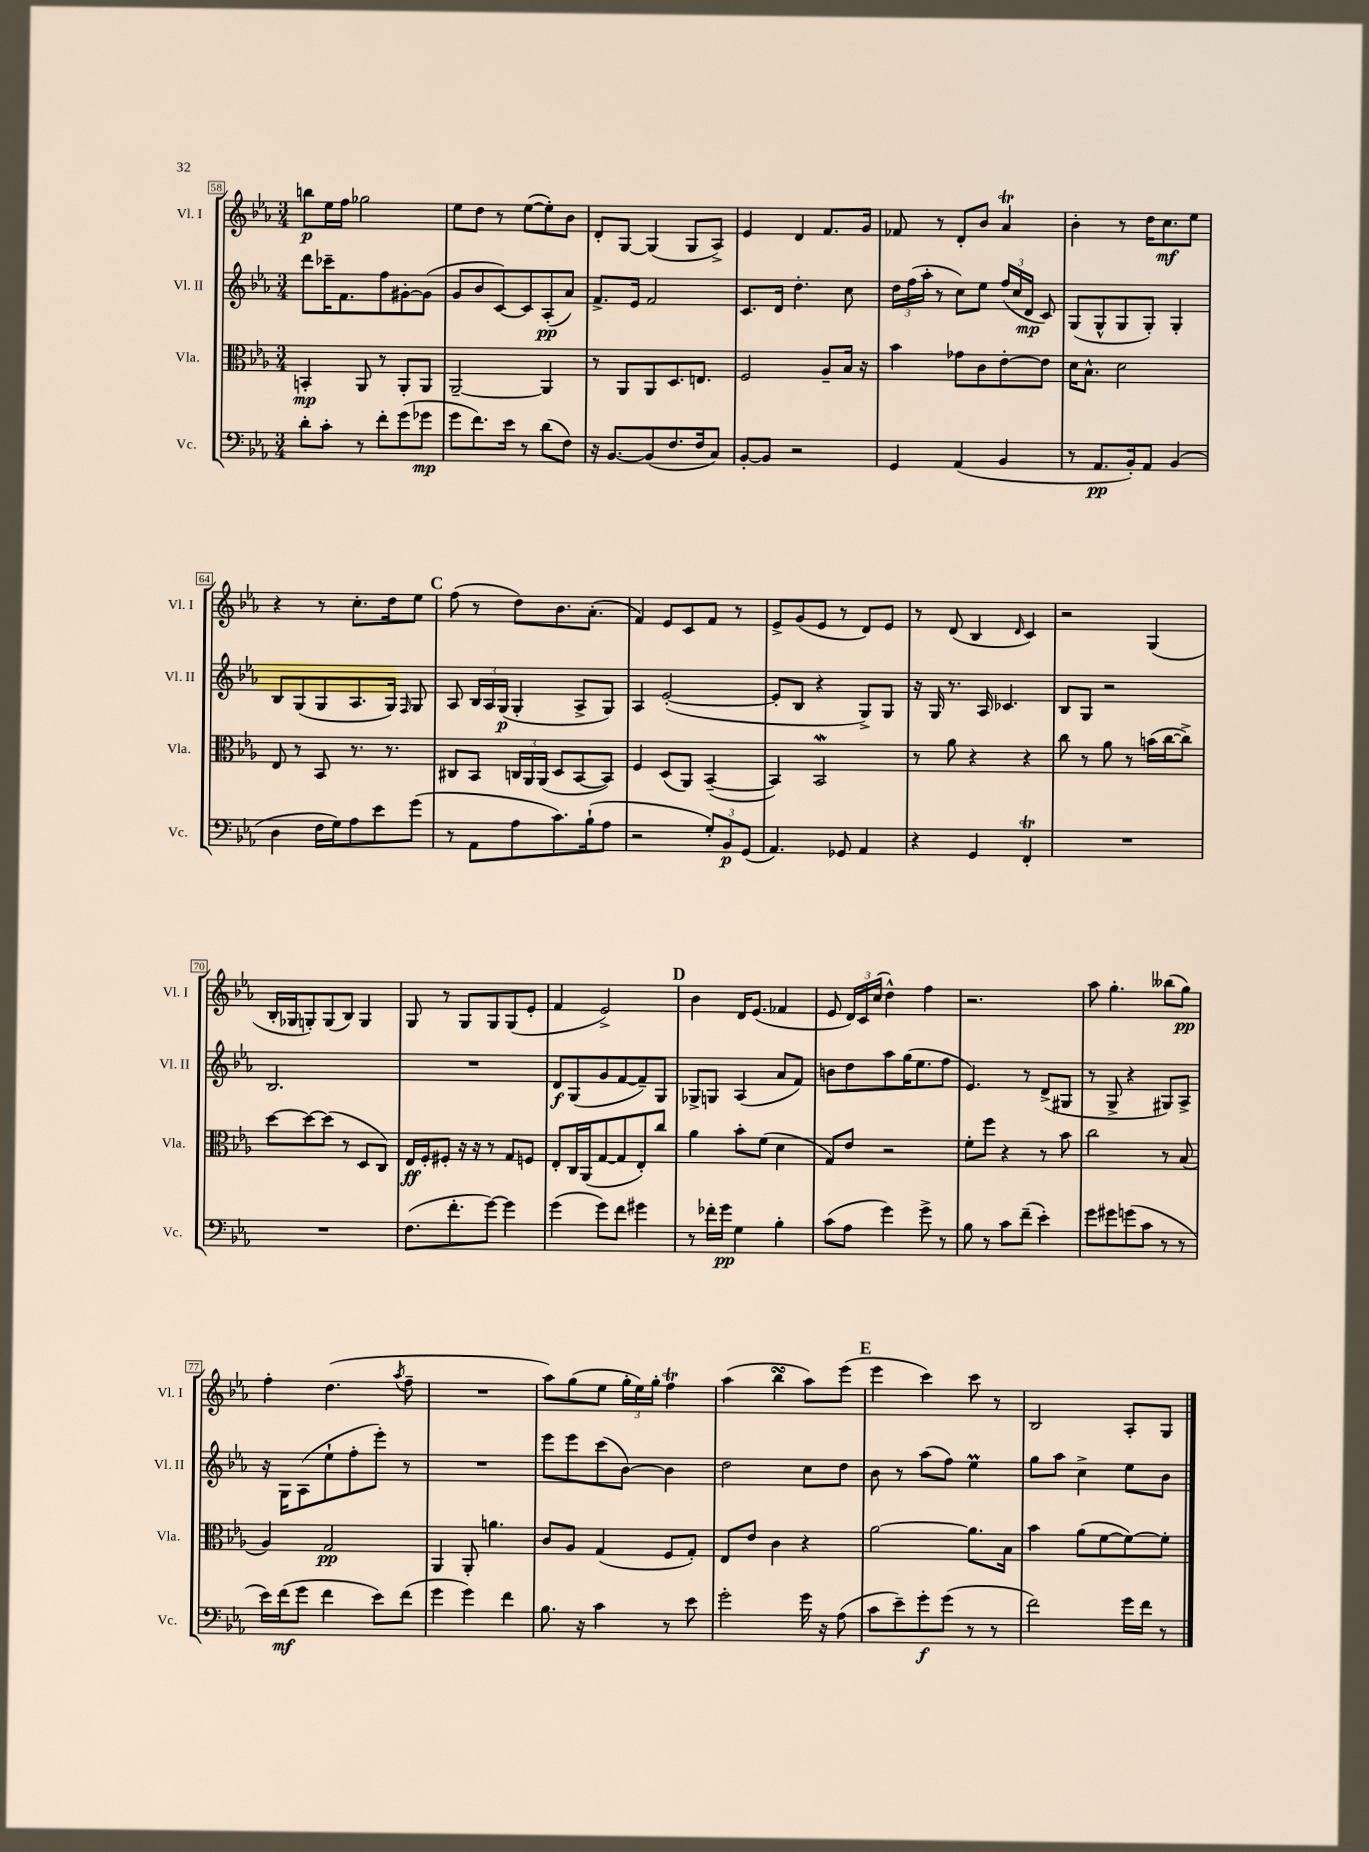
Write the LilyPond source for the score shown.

<<
\new StaffGroup <<
\new Staff = "s0" \with { instrumentName = "Vl. I" shortInstrumentName = "Vl. I" } {
    \clef treble \key ees \major \numericTimeSignature \time 3/4
    \autoBeamOff b''8[\p ees''16 f''16] ges''2 |
    ees''8[ d''8] r8 ees''8[~( ees''8-.) bes'8] |
    d'8[-. g8]~ g4( g8[ aes8]->) |
    ees'4 d'4 f'8.[ g'16] |
    fes'8 r8 d'8[-. bes'8] aes'4\trill |
    bes'4-. r8 d''16[ c''8.\mf ees''8] |
    r4 r8 c''8.[-. d''16 ees''8] |
    \mark \markup { \bold "C" } f''8( r8 d''8[) bes'8. aes'8.]-.( |
    f'4) ees'8[ c'8 f'8] r8 |
    ees'8[-> g'8( ees'8] r8 d'8[) ees'8] |
    r8 d'8( bes4 \grace { d'16 } c'4) |
    r2 g4( |
    bes16[-. ges16 g8-.) g8( bes8]) g4 |
    g8 r8 g8[ g8 g8( ees'8]-. |
    f'4 ees'2->) |
    \mark \markup { \bold "D" } bes'4 d'16[ ees'8.]( fes'4 |
    ees'8 \tuplet 3/2 { d'16[) c'16 c''16]( } d''4-^) f''4 |
    r2. |
    aes''8 g''4.-. beses''8[( g''8]\pp) |
    f''4-. d''4.( \acciaccatura { aes''8 } f''8-- |
    R2. |
    aes''8[) g''8( ees''8] \tuplet 3/2 { g''16[-. ees''16) g''16]-. } f''4\trill |
    aes''4( bes''4\turn aes''8[) ees'''8]( |
    \mark \markup { \bold "E" } ees'''4 c'''4) c'''8 r8 |
    bes2 aes8[-. g8] \bar "|." |
}
\new Staff = "s1" \with { instrumentName = "Vl. II" shortInstrumentName = "Vl. II" } {
    \clef treble \key ees \major \numericTimeSignature \time 3/4
    \autoBeamOff d'''8[ ces'''16-- f'8. f''8 gis'8~-. gis'8]( |
    g'8[ bes'8 c'8~) c'8 aes8-.\pp( aes'8]) |
    f'8.[-> ees'16] f'2 |
    c'8.[ d'16] d''4.-. c''8 |
    \tuplet 3/2 { d''16[ f''16( aes''16]-. } r8 c''8[) ees''8] \tuplet 3/2 { f''16[( c''16 d'16]\mp } c'8) |
    g8[( g8-^ g8 g8]-.) g4-. |
    bes8[ g8( g8 aes8. g16]) \grace { f16 } g8 |
    \mark \markup { \bold "C" } aes8 \tuplet 3/2 { bes16[ aes16 g16]\p( } g4-. aes8[-> g8]) |
    aes4 ees'2~-.( |
    ees'8[-. bes8] r4 g8[->) g8] |
    r16 g16 r8. aes16 ces'4. |
    bes8[ g8] r2 |
    bes2. |
    R2. |
    d'8[\f g8( g'8 f'8~ f'8--) g8] |
    \mark \markup { \bold "D" } ges8[-> g8] aes4( aes'8[ f'8]) |
    b'8[ d''8 aes''8 g''16( ees''8. f''8] |
    ees'4.) r8 d'8[->( gis8] |
    r8 g8-> r4 gis8[) aes8]-> |
    r16 g16[ aes8( ees''8-! f''8-. ees'''8]-.) r8 |
    R2. |
    ees'''8[ ees'''8 c'''8( bes'8]~) bes'4 |
    d''2 c''8[ d''8] |
    \mark \markup { \bold "E" } bes'8 r8 aes''8[( f''8]) ees''4\prall |
    g''8[ aes''8] c''4-> ees''8[ bes'8] \bar "|." |
}
\new Staff = "s2" \with { instrumentName = "Vla." shortInstrumentName = "Vla." } {
    \clef alto \key ees \major \numericTimeSignature \time 3/4
    \autoBeamOff b,4-.\mp aes,8 r8 aes,8[-. aes,8] |
    aes,2~-- aes,4 |
    r8 aes,8[ aes,8 d8. e8.] |
    f2 aes8[-- bes16] r16 |
    bes'4 ges'8[ c'8 ees'8~-. ees'8] |
    d'16[ bes8.]-^ d'2 |
    ees8 r8 bes,8 r8. r8. |
    \mark \markup { \bold "C" } cis8[ bes,8] \tuplet 3/2 { c16[ aes,16 aes,16]( } d8[ bes,8~ bes,8]) |
    f4 d8[( aes,8]) bes,4~--( |
    bes,4) bes,2\mordent |
    r8 aes'8 r4 r4 |
    c''8 r8 aes'8 r8 b'16[( c''16~ c''8]->) |
    d''8[~ d''8~ d''8]( r8 d8[ c8]) |
    ees16[\ff f16-. fis8]-. r16 r16 r8 g8[ f8] |
    ees8[-. c16 aes,16( g8~ g8 ees8-.) c''8] |
    \mark \markup { \bold "D" } aes'4 bes'8[-. f'8]( d'4 |
    g8[) ees'8] r2 |
    f'8[-. f''8] r4 r8 bes'8 |
    c''2 r8 bes8( |
    aes4) g2\pp |
    aes,4 aes,8-. a'4. |
    c'8[ aes8] g4( f8[ g8]-.) |
    ees8[ ees'8] c'4 r4 |
    \mark \markup { \bold "E" } aes'2~ aes'8.[ bes16] |
    bes'4 aes'8[( f'8~ f'8~) f'8]-. \bar "|." |
}
\new Staff = "s3" \with { instrumentName = "Vc." shortInstrumentName = "Vc." } {
    \clef bass \key ees \major \numericTimeSignature \time 3/4
    \autoBeamOff d'8[-. c'8]-. r8 f'8[-. g'8( ges'8]\mp |
    g'8[ f'8.) ees'16] r8 d'8[( f8]) |
    r16 bes,8.[~ bes,8( f8. f16 c8]) |
    bes,8[~-. bes,8] r2 |
    g,4 aes,4( bes,4 |
    r8 aes,8.[\pp bes,16-.) aes,8] bes,4( |
    d4 f16[ g16) aes8 ees'8 g'8]( |
    \mark \markup { \bold "C" } r8 aes,8[ aes8 c'8.) bes16-!( aes8] |
    r2 \tuplet 3/2 { g8[-.) bes,8\p g,8]( } |
    aes,4.) ges,8 aes,4 |
    r4 g,4 f,4-.\trill |
    R2. |
    R2. |
    f8.[( f'8.-. g'8]~) g'4 |
    g'4( g'8[) f'8] gis'4 |
    \mark \markup { \bold "D" } r8 fes'16[-. g'16]\pp g4 bes4-. |
    c'8[( aes8] g'4) g'8-> r8 |
    bes8 r8 c'8[ f'8]--( ees'4-.) |
    g'8[ gis'8 g'8( c'8] r8 r8 |
    ees'16[) f'16\mf( g'8] f'4 ees'8[) f'8]( |
    g'4 g'4) f'4 |
    bes8. r16 c'4 r8 ees'8 |
    g'2-. g'16 r16 aes8( |
    \mark \markup { \bold "E" } c'8[ ees'8--) g'8-.\f g'8]( r8 r8 |
    f'2) g'16[ f'16] r8 \bar "|." |
}
>>
>>
\layout { \context { \Score currentBarNumber = #58 \override BarNumber.stencil = #(make-stencil-boxer 0.1 0.3 ly:text-interface::print) } }
